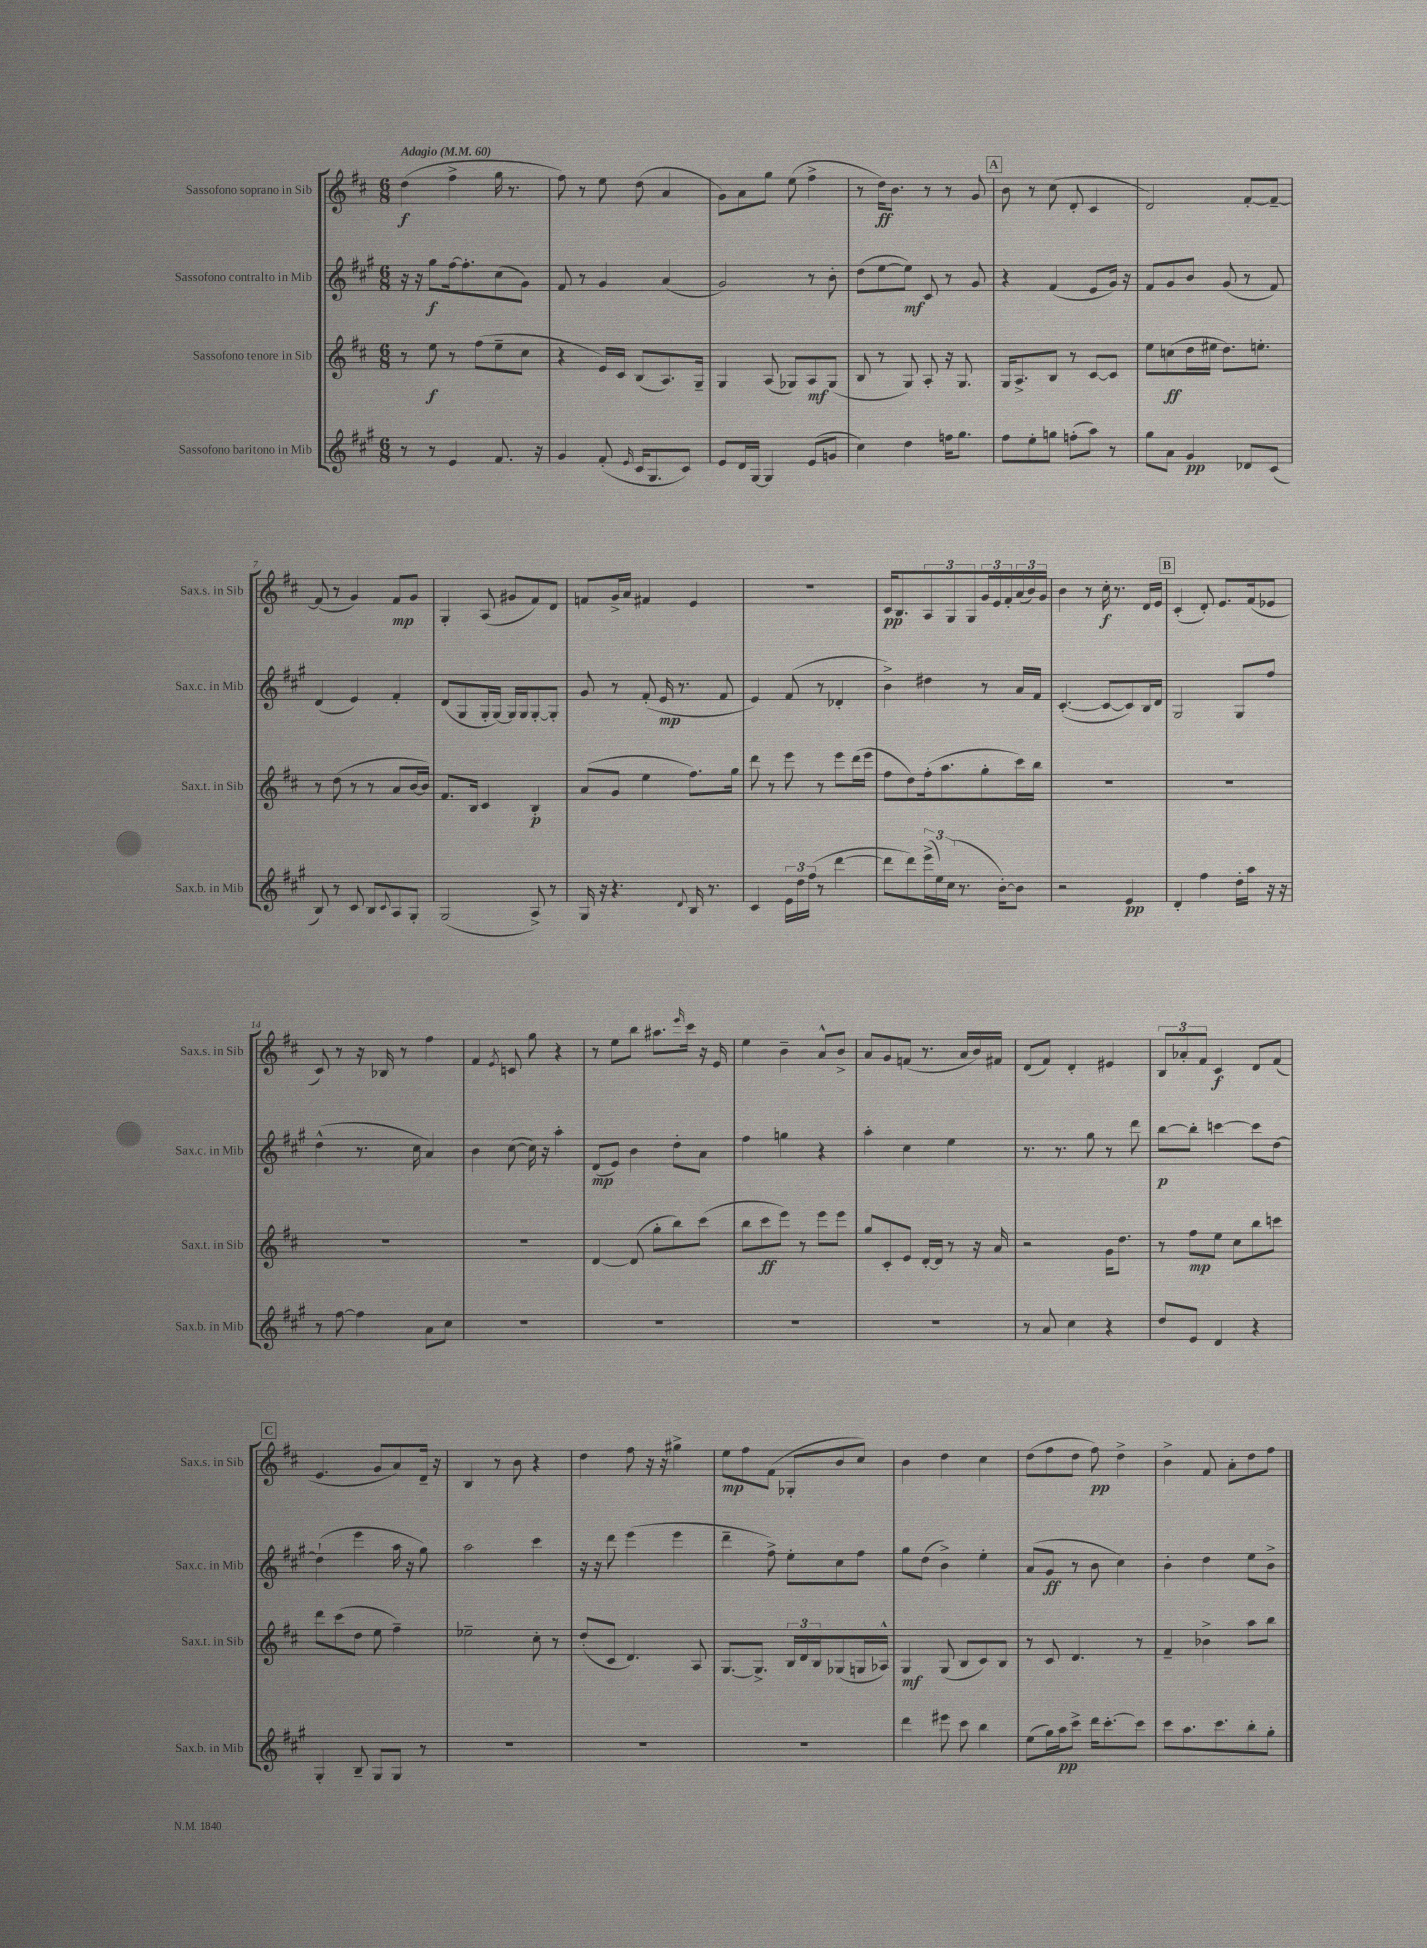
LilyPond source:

<<
\new StaffGroup <<
\new Staff = "s0" \with { instrumentName = "Sassofono soprano in Sib" shortInstrumentName = "Sax.s. in Sib" } {
    \clef treble \key d \major \numericTimeSignature \time 6/8 \tempo "Adagio" 4 = 60
    d''4\f( fis''4-> g''16 r8. |
    fis''8) r8 e''8 d''8( a'4 |
    g'8) a'8 g''8 e''8( fis''4-> |
    r8 d''16\ff) b'8. r8 r8 g'8 |
    \mark \markup { \box "A" } b'8 r8 cis''8( d'8-. cis'4 |
    d'2) fis'8~-. fis'8~-- |
    fis'8( r8 g'4) fis'8\mp g'8 |
    g4-. a8( gis'8 fis'8) d'8 |
    f'8 g'16-> a'16 fis'4 e'4 |
    R2. |
    cis'16\pp b8. \tuplet 3/2 { a8 g8 g8 } \tuplet 3/2 { g'16 e'16 fis'16-. } \tuplet 3/2 { a'16( b'16) g'16 } |
    b'4 r8 cis''16-.\f r8. d'16 e'16 |
    \mark \markup { \box "B" } cis'4-.( d'8-.) e'8. fis'16( ees'8 |
    cis'8) r8 r16 bes16 r8 fis''4 |
    fis'4 \acciaccatura { e'8 } c'8 g''8 r4 |
    r8 e''8 b''8 ais''8. \grace { e'''16 } cis'''16 r16 e'16 |
    e''4 b'4-- a'8-^ b'8-> |
    a'8 g'8 f'8( r8. a'16 b'16) fis'16 |
    d'8( fis'8) d'4-. eis'4 |
    \tuplet 3/2 { b8 aes'8-. fis'8 } cis'4\f d'8 fis'8( |
    \mark \markup { \box "C" } e'4. g'8 a'8) d'16-- r16 |
    b4 r8 b'8 r4 |
    d''4 fis''8 r16 r16 gis''4-> |
    e''8\mp fis''8 fis'8( ges8-. b'8 cis''8) |
    b'4 d''4 cis''4 |
    d''8( fis''8 d''8 fis''8\pp) d''4-> |
    b'4-> fis'8 a'8-. d''8 fis''8 \bar "|." |
}
\new Staff = "s1" \with { instrumentName = "Sassofono contralto in Mib" shortInstrumentName = "Sax.c. in Mib" } {
    \clef treble \key a \major \numericTimeSignature \time 6/8
    r16 r16 gis''8\f fis''16~ fis''8.-. cis''8( gis'8) |
    fis'8 r8 gis'4 a'4( |
    gis'2) r8 b'8-. |
    d''8( e''8~ e''8\mf) cis'8 r8 gis'8 |
    \mark \markup { \box "A" } r4 fis'4( e'8 gis'16) r16 |
    fis'8 gis'8 b'8 gis'8( r8 fis'8) |
    d'4( e'4) fis'4-. |
    d'8( gis8 gis16-. gis16~) gis16 gis16 gis8~-. gis8-. |
    gis'8 r8 fis'8-.( e'16\mp r8. fis'8 |
    e'4) fis'8( r8 des'4-. |
    b'4->) dis''4 r8 a'16 fis'16 |
    cis'4.~-.( cis'8~ cis'8) b16 d'16 |
    \mark \markup { \box "B" } gis2 gis8 fis''8 |
    d''4-^( r8. cis''16 a'4) |
    b'4 cis''8~( cis''16) r16 a''4-. |
    d'8\mp( e'8) b'4 d''8-. a'8 |
    fis''4 g''4 r4 |
    a''4-. cis''4 e''4 |
    r8. r8. gis''8 r8 d'''8 |
    b''8~\p b''8-. c'''4~ c'''8 d''8~ |
    \mark \markup { \box "C" } d''4-!( e'''4 a''16 r16 gis''8) |
    a''2 cis'''4 |
    r16 r16 d'''8 e'''4( e'''4 |
    d'''4-- fis''8->) e''8-. cis''8 fis''8 |
    gis''8 d''8( b'4->) e''4-. |
    a'8( gis'8\ff r8 b'8 cis''4) |
    b'4-. d''4 e''8 b'8-> \bar "|." |
}
\new Staff = "s2" \with { instrumentName = "Sassofono tenore in Sib" shortInstrumentName = "Sax.t. in Sib" } {
    \clef treble \key d \major \numericTimeSignature \time 6/8
    r8 e''8\f r8 fis''8( e''8-- cis''8 |
    r4 e'16) cis'16 b8( a8.) g16-- |
    g4 a8( ges8) a8\mf ges8( |
    b8 r8 g8) a8-. r16 g8. |
    \mark \markup { \box "A" } g16 a8.-> b8 r8 cis'8~ cis'8 |
    e''8 c''8\ff( d''16 eis''16 d''8.) e''8.-. |
    r8 d''8( r8 r8 a'8 b'16~ b'16) |
    fis'8. b16 cis'4 b4-.\p |
    a'8( g'8 e''4 fis''8.) g''16 |
    d'''8 r8 e'''8 r8 e'''8 d'''16( e'''16 |
    fis''8 d''8) fis''16-.( a''8. g''8-. cis'''16) b''16 |
    R2. |
    \mark \markup { \box "B" } R2. |
    R2. |
    R2. |
    d'4~ d'8( g''8-. b''8) cis'''8( |
    b''8 cis'''8\ff e'''8) r8 e'''8 e'''8 |
    g''8 cis'8-. e'8 d'16~-. d'16 r8 r16 a'16 |
    r2 g'16 d''8. |
    r8 fis''8\mp e''8 cis''8 b''8 c'''8 |
    \mark \markup { \box "C" } d'''8 cis'''8( d''8 e''8 fis''4--) |
    ees''2-- cis''8-. r8 |
    d''8-.( cis'8 d'4.) a8 |
    g8.~ g8.-> \tuplet 3/2 { b16 d'16 b16 } ges8( g16 aes16-^) |
    g4\mf g8( b8 cis'8) b8 |
    r8 cis'8 d'4. r8 |
    fis'4-- bes'4-> a''8 b''8 \bar "|." |
}
\new Staff = "s3" \with { instrumentName = "Sassofono baritono in Mib" shortInstrumentName = "Sax.b. in Mib" } {
    \clef treble \key a \major \numericTimeSignature \time 6/8
    r8 r8 e'4 fis'8. r16 |
    gis'4 fis'8-.( \grace { e'16 } cis'16 gis8. cis'8) |
    e'8 d'16 gis16~ gis4 e'8( g'8 |
    cis''4) d''4 f''16 gis''8. |
    \mark \markup { \box "A" } fis''8 e''8-. g''8 f''8-.( a''8) r8 |
    gis''8 a'8 gis'4\pp des'8 cis'8( |
    b8) r8 cis'8 b8 \appoggiatura { cis'8 } a8 gis8-. |
    gis2( a8->) r8 |
    gis16 r16 r4. \appoggiatura { d'8 } b16 r8. |
    cis'4 \tuplet 3/2 { e'16 d''16 fis''16( } r8 d'''4~ |
    d'''8 d'''8) \tuplet 3/2 { e'''16->( e''16) cis''16( } r8. b'16~-.) b'8 |
    r2 e'4\pp |
    \mark \markup { \box "B" } d'4-. fis''4 d''16-. a''16 r16 r16 |
    r8 fis''8~ fis''4 a'8 cis''8 |
    R2. |
    R2. |
    R2. |
    R2. |
    r8 a'8 cis''4 r4 |
    d''8 e'8 d'4 r4 |
    \mark \markup { \box "C" } gis4-. b8-- gis8 gis8 r8 |
    R2. |
    R2. |
    R2. |
    d'''4 eis'''8 cis'''8 b''4 |
    e''8( gis''16) a''16\pp cis'''8-> d'''16 cis'''8.~-. cis'''8 |
    cis'''8 a''8. cis'''8. b''8-. gis''8-. \bar "|." |
}
>>
>>
